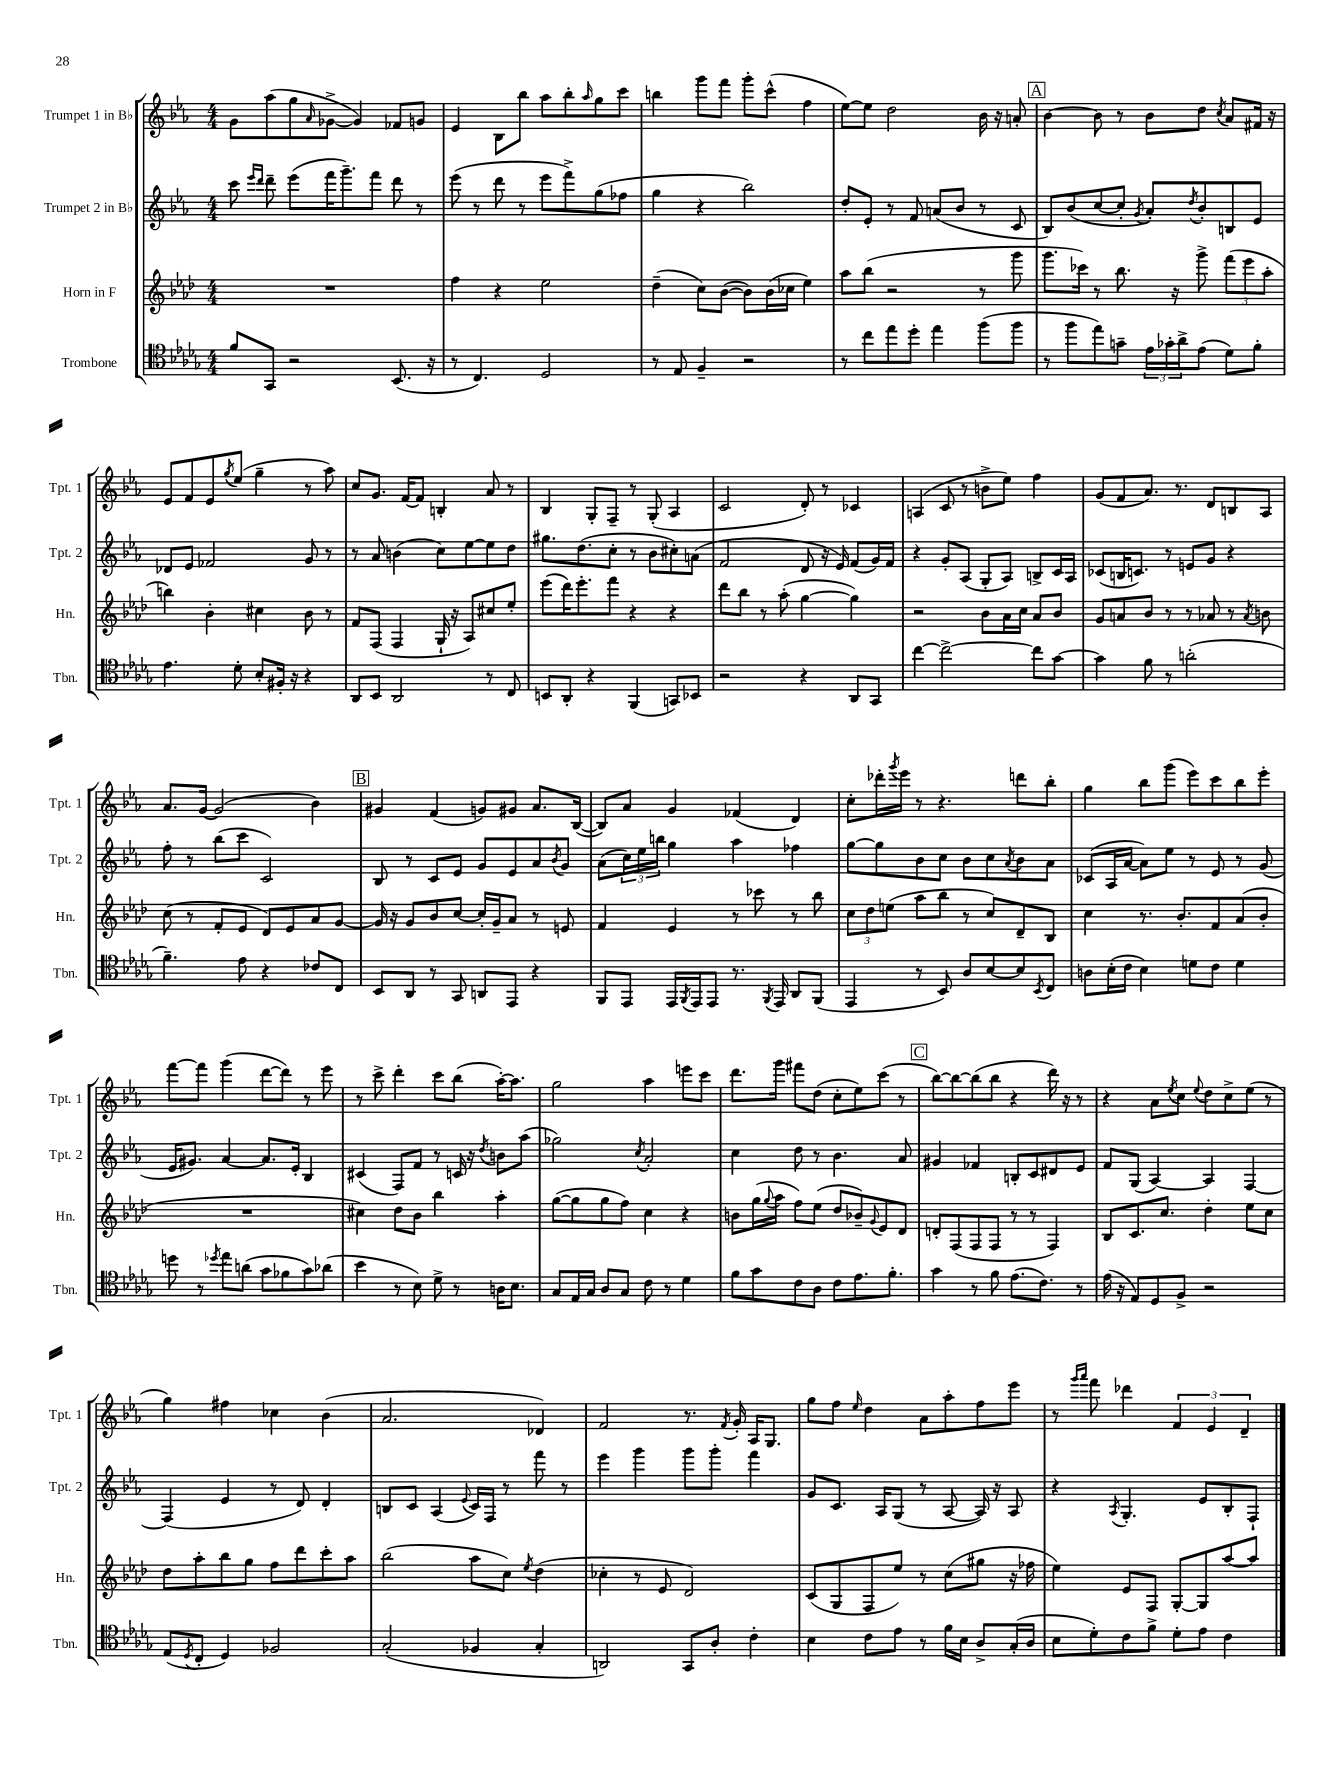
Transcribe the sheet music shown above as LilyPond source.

<<
\new StaffGroup <<
\new Staff = "s0" \with { instrumentName = "Trumpet 1 in Bb" shortInstrumentName = "Tpt. 1" } {
    \clef treble \key ees \major \numericTimeSignature \time 4/4
    g'8 aes''8( g''8 \grace { aes'16 } ges'8~-> ges'4) fes'8 g'8 |
    ees'4 bes8 bes''8 aes''8 bes''8-. \grace { aes''16 } g''8 c'''8 |
    b''4 g'''8 f'''8 g'''8-. c'''8-^( f''4 |
    ees''8~) ees''8 d''2 bes'16 r16 a'8-. |
    \mark \markup { \box "A" } bes'4~ bes'8 r8 bes'8 d''8 \acciaccatura { c''8 } aes'8 fis'16 r16 |
    ees'8 f'8 ees'8 \acciaccatura { g''8 } ees''8( g''4-- r8 aes''8) |
    c''8 g'8. f'16~ f'8 b4-. aes'8 r8 |
    bes4 g8-. f8-- r8 g8-.( aes4 |
    c'2 d'8-.) r8 ces'4 |
    a4( c'8 r8 b'8-> ees''8) f''4 |
    g'8( f'8 aes'8.) r8. d'8 b8 aes8 |
    aes'8. g'16~ g'2( bes'4) |
    \mark \markup { \box "B" } gis'4 f'4( g'8) gis'8 aes'8. bes16~( |
    bes8) aes'8 g'4 fes'4( d'4) |
    c''8-. des'''16-. \acciaccatura { g'''8 } ees'''16 r8 r4. d'''8 bes''8-. |
    g''4 bes''8 g'''8( ees'''8) c'''8 bes''8 ees'''8-. |
    f'''8~ f'''8 g'''4( d'''8~ d'''8) r8 ees'''8 |
    r8 c'''8-> d'''4-. c'''8 bes''8( aes''16~-.) aes''8. |
    g''2 aes''4 e'''8 c'''8 |
    d'''8. g'''16 fis'''8 d''8( c''8-. ees''8) c'''8( r8 |
    \mark \markup { \box "C" } bes''8~) bes''8~ bes''8( bes''8 r4 d'''16) r16 r8 |
    r4 aes'8 \acciaccatura { ees''8 } c''8 \appoggiatura { ees''8 } d''8 c''8-> ees''8( r8 |
    g''4) fis''4 ces''4 bes'4( |
    aes'2. des'4) |
    f'2 r8. \acciaccatura { f'8 } g'16-. aes16 g8. |
    g''8 f''8 \grace { ees''16 } d''4 aes'8 aes''8-. f''8 ees'''8 |
    r8 \grace { g'''16 aes'''16 } f'''8 des'''4 \tuplet 3/2 { f'4 ees'4 d'4-- } \bar "|." |
}
\new Staff = "s1" \with { instrumentName = "Trumpet 2 in Bb" shortInstrumentName = "Tpt. 2" } {
    \clef treble \key ees \major \numericTimeSignature \time 4/4
    c'''8 \grace { ees'''16 d'''16 } d'''8-- ees'''8( f'''16 g'''8.--) f'''8 d'''8 r8 |
    ees'''8( r8 d'''8 r8 ees'''8 f'''8->) g''8( fes''8 |
    g''4 r4 bes''2) |
    d''8-. ees'8-. r8 f'8 a'8( bes'8 r8 c'8 |
    \mark \markup { \box "A" } bes8) bes'8( c''8~ c''8-. \acciaccatura { g'8 } aes'8-.) \acciaccatura { d''8 } bes'8-. b8 ees'8 |
    des'8 ees'8 fes'2 g'8 r8 |
    r8 aes'8 b'4( c''8) ees''8~ ees''8 d''8 |
    gis''8. d''8.( c''8-. r8 bes'8 cis''8-.) a'8( |
    f'2 d'8 r16 ees'16) f'8( g'16) f'16 |
    r4 g'8-. aes8( g8-. aes8) b8-> c'16 aes16 |
    ces'8( b16 c'8.) r8 e'8 g'8 r4 |
    f''8-. r8 bes''8( c'''8 c'2) |
    \mark \markup { \box "B" } bes8 r8 c'8 ees'8 g'8 ees'8 aes'8 \acciaccatura { bes'8 } g'8 |
    aes'8( \tuplet 3/2 { c''16) ees''16 b''16 } g''4 aes''4 fes''4 |
    g''8~ g''8 bes'8 c''8 bes'8 c''8 \acciaccatura { aes'8 } bes'8 aes'8 |
    ces'8( aes16 aes'16~ aes'8) ees''8 r8 ees'8 r8 g'8( |
    ees'16 gis'8.) aes'4~ aes'8. ees'16-. bes4 |
    cis'4( f8) f'8 r8 c'16 r16 \acciaccatura { d''8 } b'8 aes''8( |
    ges''2) \acciaccatura { c''8 } aes'2-. |
    c''4 d''8 r8 bes'4. aes'8 |
    \mark \markup { \box "C" } gis'4 fes'4 b8-. c'8 dis'8 ees'8 |
    f'8 g8( aes4~) aes4 f4~ |
    f4( ees'4 r8 d'8) d'4-. |
    b8 c'8 aes4( \appoggiatura { ees'8 } c'16) f16 r8 f'''8 r8 |
    ees'''4 g'''4 g'''8 g'''8-. f'''4 |
    g'8 c'8. aes16 g8( r8 aes8~ aes16) r16 aes8 |
    r4 \acciaccatura { aes8 } g4.-. ees'8 bes8-. f8-! \bar "|." |
}
\new Staff = "s2" \with { instrumentName = "Horn in F" shortInstrumentName = "Hn." } {
    \clef treble \key aes \major \numericTimeSignature \time 4/4
    R1 |
    f''4 r4 ees''2 |
    des''4--( c''8) bes'8~( bes'8) bes'16( ces''16 ees''4) |
    aes''8 bes''8( r2 r8 g'''8 |
    \mark \markup { \box "A" } g'''8. ces'''16) r8 bes''8. r16 g'''8-> \tuplet 3/2 { f'''8( ees'''8 aes''8-. } |
    b''4) bes'4-. cis''4 bes'8 r8 |
    f'8 f8( f4 g16-! r16 aes8) cis''8 ees''8-. |
    ees'''8( des'''16) ees'''8.-. f'''8 r4 r4 |
    des'''8 bes''8 r8 aes''8-.( g''4~ g''4) |
    r2 bes'8 aes'16 c''16 aes'8 bes'8 |
    g'8 a'8 bes'8 r8 r8 aes'8 r8 \acciaccatura { aes'8 } b'8 |
    c''8( r8 f'8-. ees'8 des'8) ees'8 aes'8 g'8~ |
    \mark \markup { \box "B" } g'16 r16 g'8 bes'8 c''8~ c''16-. g'16-- aes'8 r8 e'8 |
    f'4 ees'4 r8 ces'''8 r8 bes''8 |
    \tuplet 3/2 { c''8 des''8 e''8( } aes''8 bes''8 r8 c''8) des'8-- bes8 |
    c''4 r8. bes'8.-. f'8 aes'8( bes'8-. |
    R1 |
    cis''4) des''8 bes'8 bes''4 aes''4-. |
    g''8~( g''8 g''8 f''8) c''4 r4 |
    b'8 g''16( \appoggiatura { g''8 } aes''16 f''8) ees''8( des''8 bes'8--) \appoggiatura { g'8 } ees'8 des'8 |
    \mark \markup { \box "C" } d'8-. f8( f8 f8 r8 r8 f4) |
    bes8 c'8. c''8. des''4-. ees''8 c''8 |
    des''8 aes''8-. bes''8 g''8 f''8 des'''8 c'''8-. aes''8 |
    bes''2( aes''8 c''8) \acciaccatura { ees''8 } des''4( |
    ces''4-. r8 ees'8 des'2) |
    c'8( g8 f8 ees''8) r8 c''8( gis''8 r16 fes''16 |
    ees''4) ees'8 f8 g8~-. g8 aes''8~ aes''8 \bar "|." |
}
\new Staff = "s3" \with { instrumentName = "Trombone" shortInstrumentName = "Tbn." } {
    \clef tenor \key des \major \numericTimeSignature \time 4/4
    f'8 ges,8 r2 bes,8.( r16 |
    r8 c4.) des2 |
    r8 ees8 f4-- r2 |
    r8 c''8 ees''8 des''8-. ees''4 f''8( f''8 |
    \mark \markup { \box "A" } r8 f''8 ees''8) g'8-- \tuplet 3/2 { ees'16 ges'16-. aes'16-> } ees'8( des'8) f'8-. |
    ees'4. des'8-. bes8-. fis16-. r16 r4 |
    aes,8 bes,8 aes,2 r8 c8 |
    b,8 aes,8-. r4 f,4( g,8) bes,8 |
    r2 r4 aes,8 ges,8 |
    c''4~ c''2~-> c''8 ges'8~ |
    ges'4 f'8 r8 a'2-.( |
    f'4.--) ees'8 r4 ces'8 c8 |
    \mark \markup { \box "B" } bes,8 aes,8 r8 ges,8 a,8 ees,8 r4 |
    f,8 ees,8 ees,16 \acciaccatura { f,8 } ees,16 ees,8 r8. \acciaccatura { f,8 } ees,16 aes,8 f,8( |
    ees,4 r8 bes,8) aes8 bes8~ bes8 \acciaccatura { bes,8 } c8 |
    a8 bes16-.( c'16 bes4) d'8 c'8 d'4 |
    d''8 r8 \acciaccatura { des''8 } ees''8 a'8( ges'8 fes'8 ges'8) aes'8( |
    bes'4 r8 bes8) des'8-> r8 a16 bes8. |
    ges8 ees16 ges16 aes8 ges8 c'8 r8 des'4 |
    f'8 ges'8 c'8 aes8 c'8 ees'8. f'8.-. |
    \mark \markup { \box "C" } ges'4 r8 f'8 ees'8.( c'8.) r8 |
    ees'16( r16 ees8) des8 f8-> r2 |
    ees8( \acciaccatura { des8 } c8-. des4) fes2 |
    ges2-.( fes4 ges4-. |
    a,2) ges,8 aes8-. c'4-. |
    bes4 c'8 ees'8 r8 f'16 bes16 aes8-> ges16-.( aes16 |
    bes8 des'8-.) c'8 f'8-> des'8-. ees'8 c'4 \bar "|." |
}
>>
>>
\layout { \context { \Score \remove "Bar_number_engraver" } }
